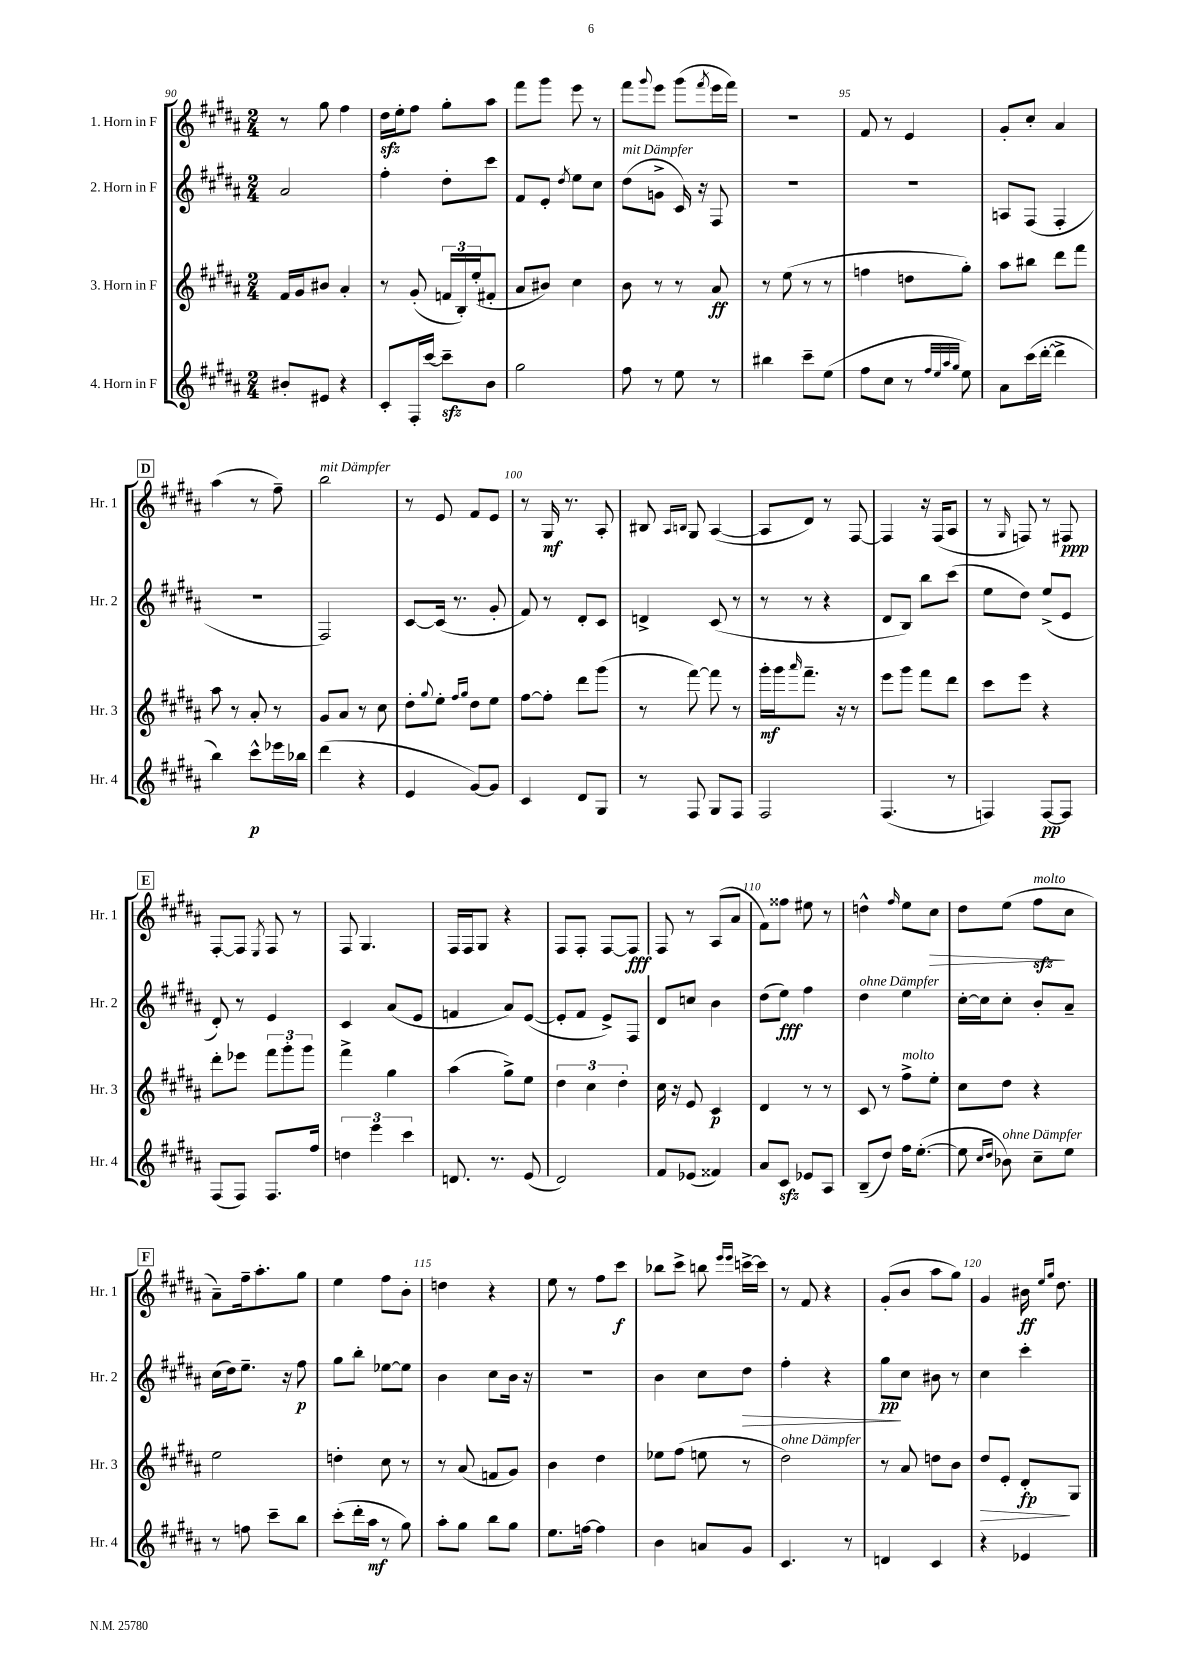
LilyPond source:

<<
\new StaffGroup <<
\new Staff = "s0" \with { instrumentName = "1. Horn in F" shortInstrumentName = "Hr. 1" } {
    \clef treble \key b \major \numericTimeSignature \time 2/4
    r8 gis''8 fis''4 |
    dis''16\sfz e''16-. fis''8 gis''8-. ais''8 |
    fis'''8 gis'''8 e'''8 r8 |
    fis'''8 \appoggiatura { gis'''8 } e'''8 gis'''8( \acciaccatura { fis'''8 } e'''16 fis'''16) |
    R2 |
    fis'8 r8 e'4 |
    gis'8-. cis''8-. ais'4 |
    \mark \markup { \box "D" } ais''4( r8 fis''8--) |
    b''2^\markup { \italic "mit Dämpfer" } |
    r8 e'8 fis'8 e'8 |
    r8 gis16\mf r8. ais8-. |
    bis8 \grace { ais16 b16 } gis8 ais4~( |
    ais8 dis'8) r8 fis8~ |
    fis4 r16 fis16( ais8 |
    r8 \grace { gis16 } f8) r8 fis8\ppp |
    \mark \markup { \box "E" } fis8~-. fis8 \acciaccatura { e8 } fis8 r8 |
    fis8 gis4. |
    fis16 fis16 gis8 r4 |
    fis8 fis8-. fis8~ fis8\fff |
    fis8 r8 ais8( ais'8 |
    fis'8) fisis''8 eis''8 r8 |
    d''4-^ \grace { fis''16 } e''8 cis''8\> |
    dis''8 e''8( fis''8\sfz\!^\markup { \italic "molto" } cis''8 |
    \mark \markup { \box "F" } ais'8--) fis''16-- ais''8.-. gis''8 |
    e''4 fis''8 b'8-. |
    d''4 r4 |
    e''8 r8 fis''8 cis'''8\f |
    bes''8 cis'''8-> b''8 \grace { e'''16 e'''16 } c'''16~-> c'''16 |
    r8 fis'8 r4 |
    gis'8-.( b'8 ais''8 gis''8) |
    gis'4 bis'16\ff \grace { e''16 gis''16 } dis''8. \bar "|." |
}
\new Staff = "s1" \with { instrumentName = "2. Horn in F" shortInstrumentName = "Hr. 2" } {
    \clef treble \key b \major \numericTimeSignature \time 2/4
    ais'2 |
    fis''4-. dis''8-. cis'''8 |
    fis'8 e'8-. \acciaccatura { dis''8 } e''8 cis''8 |
    dis''8^\markup { \italic "mit Dämpfer" }( g'8-> cis'16) r16 fis8 |
    R2 |
    R2 |
    a8 fis8( fis4-. |
    \mark \markup { \box "D" } R2 |
    fis2) |
    cis'8~ cis'16( r8. gis'8-. |
    fis'8) r8 dis'8-. cis'8 |
    d'4-> cis'8( r8 |
    r8 r8 r4 |
    dis'8 b8) b''8 cis'''8( |
    e''8 dis''8) e''8->( e'8 |
    \mark \markup { \box "E" } dis'8-.) r8 e'4 |
    cis'4 ais'8( e'8 |
    f'4 ais'8) e'8~( |
    e'8-. fis'8 e'8->) fis8 |
    dis'8 c''8 b'4 |
    dis''8( e''8\fff) fis''4 |
    dis''4^\markup { \italic "ohne Dämpfer" } e''4 |
    cis''16~-. cis''16 cis''8-. b'8-. ais'8-- |
    \mark \markup { \box "F" } cis''16( dis''16) e''8.-- r16 fis''8\p |
    gis''8 b''8-. ees''8~ ees''8 |
    b'4 cis''8 b'16 r16 |
    R2 |
    b'4 cis''8 dis''8\> |
    fis''4-. r4 |
    gis''8\pp\! cis''8 bis'8 r8 |
    cis''4 cis'''4-. \bar "|." |
}
\new Staff = "s2" \with { instrumentName = "3. Horn in F" shortInstrumentName = "Hr. 3" } {
    \clef treble \key b \major \numericTimeSignature \time 2/4
    fis'16 gis'16 bis'8 ais'4-. |
    r8 gis'8-.( \tuplet 3/2 { f'16 b16-.) e''16-.( } fis'8-. |
    ais'8 bis'8) cis''4 |
    b'8 r8 r8 ais'8\ff |
    r8 e''8( r8 r8 |
    f''4 d''8 gis''8-.) |
    ais''8 bis''8 dis'''8 fis'''8 |
    \mark \markup { \box "D" } ais''8 r8 ais'8-. r8 |
    gis'8 ais'8 r8 cis''8 |
    dis''8-. \appoggiatura { gis''8 } e''8-. \grace { fis''16 gis''16 } dis''8 e''8 |
    fis''8~ fis''8-. dis'''8 gis'''8( |
    r8 fis'''8~) fis'''8 r8 |
    gis'''16-.\mf gis'''16 \grace { ais'''16 } fis'''8.-- r16 r8 |
    e'''8 gis'''8 fis'''8 dis'''8 |
    cis'''8 e'''8 r4 |
    \mark \markup { \box "E" } dis'''8-. ees'''8 \tuplet 3/2 { fis'''8 gis'''8-. gis'''8 } |
    fis'''4-> gis''4 |
    ais''4( gis''8->) e''8 |
    \tuplet 3/2 { dis''4 cis''4 dis''4-. } |
    cis''16 r16 e'8 cis'4\p |
    dis'4 r8 r8 |
    cis'8 r8 fis''8->^\markup { \italic "molto" } e''8-. |
    cis''8 dis''8 r4 |
    \mark \markup { \box "F" } e''2 |
    d''4-. cis''8 r8 |
    r8 ais'8( f'8 gis'8) |
    b'4 dis''4 |
    ees''8 fis''8( e''8 r8 |
    dis''2^\markup { \italic "ohne Dämpfer" }) |
    r8 ais'8 d''8 b'8 |
    dis''8\> e'8-. dis'8-.\fp\! gis8 \bar "|." |
}
\new Staff = "s3" \with { instrumentName = "4. Horn in F" shortInstrumentName = "Hr. 4" } {
    \clef treble \key b \major \numericTimeSignature \time 2/4
    bis'8-. eis'8 r4 |
    cis'8-. fis16-. cis'''16~ cis'''8--\sfz b'8 |
    gis''2 |
    fis''8 r8 e''8 r8 |
    bis''4 cis'''8-- e''8( |
    fis''8 cis''8 r8 \grace { fis''32 e''32 ais''32 gis''32 } e''8) |
    ais'8 cis'''16( dis'''16~-. dis'''4-> |
    \mark \markup { \box "D" } b''4) cis'''8-^\p ees'''16 bes''16 |
    dis'''4( r4 |
    e'4 gis'8~) gis'8 |
    cis'4 dis'8 gis8 |
    r8 fis8 gis8 fis8 |
    fis2 |
    fis4.( r8 |
    f4) f8~\pp f8 |
    \mark \markup { \box "E" } fis8( fis8) fis8. fis''16 |
    \tuplet 3/2 { d''4 e'''4 cis'''4 } |
    d'8. r8. e'8( |
    dis'2) |
    fis'8 ees'8( fisis'4) |
    ais'8 cis'8\sfz ees'8 ais8 |
    b8--( dis''8) fis''16 e''8.~-.( |
    e''8 \grace { cis''16 dis''16 } bes'8^\markup { \italic "ohne Dämpfer" }) cis''8-- e''8 |
    \mark \markup { \box "F" } r8 f''8 cis'''8-- b''8 |
    cis'''8-.( dis'''16-. ais''16\mf r8 gis''8) |
    ais''8-. gis''8 b''8 gis''8 |
    e''8. f''16~ f''4 |
    b'4 a'8 gis'8 |
    cis'4. r8 |
    d'4 cis'4 |
    r4 ees'4 \bar "|." |
}
>>
>>
\layout { \context { \Score currentBarNumber = #90 \override BarNumber.break-visibility = ##(#f #t #t) barNumberVisibility = #(every-nth-bar-number-visible 5) } }
